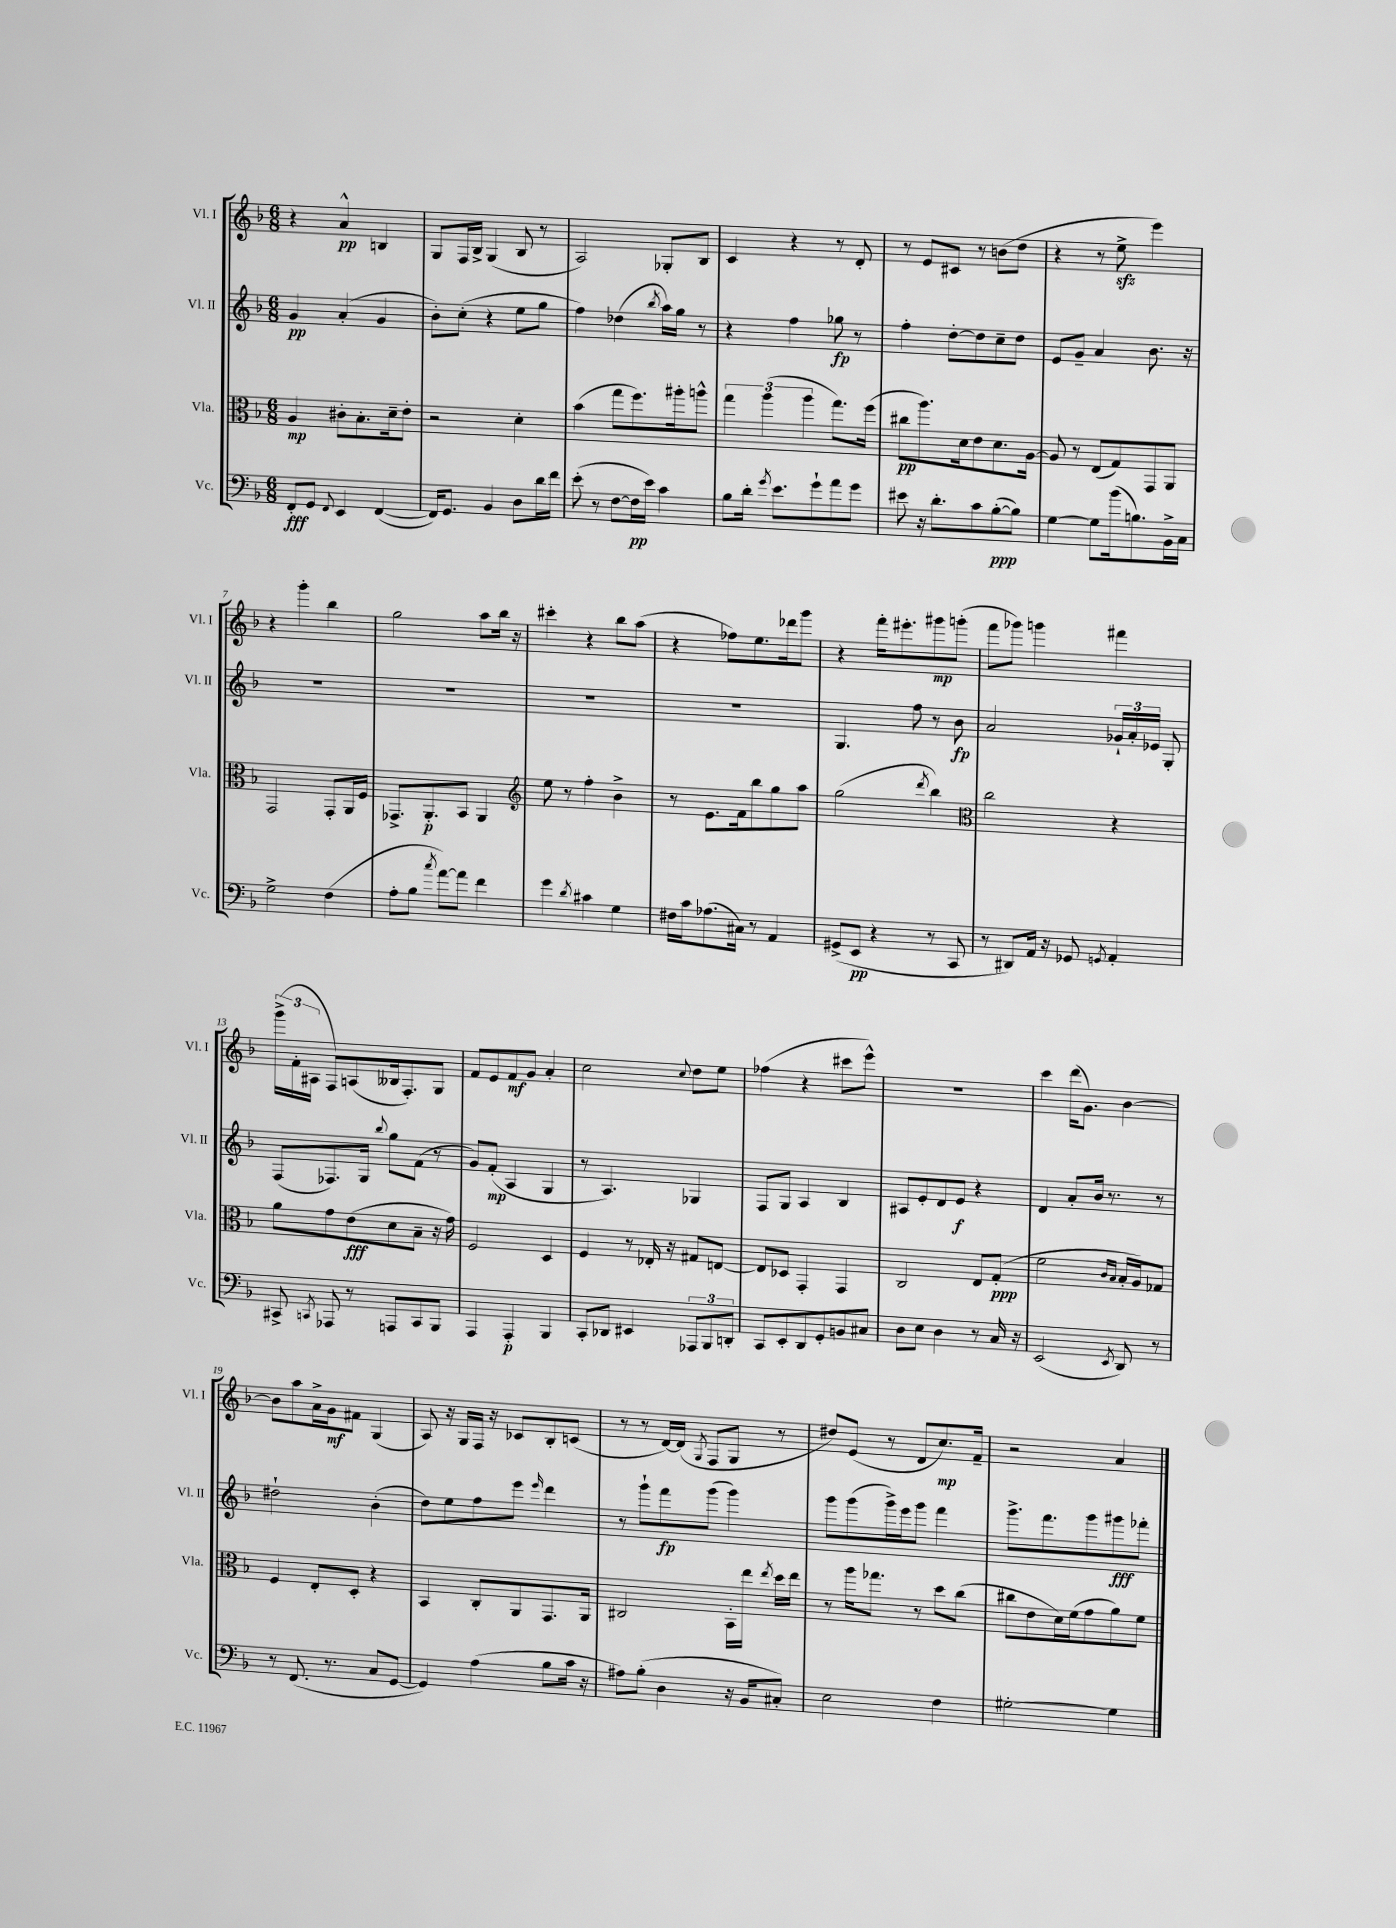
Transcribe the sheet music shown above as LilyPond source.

<<
\new StaffGroup <<
\new Staff = "s0" \with { instrumentName = "Vl. I" shortInstrumentName = "Vl. I" } {
    \clef treble \key f \major \numericTimeSignature \time 6/8
    \autoBeamOff r4 a'4-^\pp b4 |
    g8[ f16 bes16]-> g4( bes8 r8 |
    a2) ges8[-. bes8] |
    c'4 r4 r8 d'8-. |
    r8 e'8[ cis'8] r8 b'8[( d''8] |
    r4 r8 e''8->\sfz e'''4) |
    r4 g'''4-. bes''4 |
    g''2 a''8[ bes''16] r16 |
    cis'''4-. r4 bes''8[ a''8]( |
    r4 fes''8[) e''8. des'''16 g'''8] |
    r4 f'''16[-. eis'''8.-. gis'''8\mp g'''8]-.( |
    f'''8[ ges'''8]) g'''4 fis'''4 |
    \tuplet 3/2 { g'''16[->( f'16-. ais16] } f8[) a8( beses16 f8.-.) g8] |
    f'8[ e'8 f'8\mf g'8] a'4-. |
    c''2 \appoggiatura { c''8 } d''8[ e''8] |
    fes''4( r4 cis'''8[ e'''8]-^) |
    r2. |
    c'''4 d'''16[( g'8.]) bes'4~ |
    bes'8[ a''8 a'16-> g'16\mf fis'8] g4( |
    a8) r16 g16[ f16] r16 ces'8[ bes8-. c'8]( |
    r8 r8 d'16[~) d'16]( \acciaccatura { g8 } f8[ g8] r8 |
    dis''8[) e'8]( r8 d'8[ c''8.\mp) f'16]-- |
    r2 a'4 \bar "|." |
}
\new Staff = "s1" \with { instrumentName = "Vl. II" shortInstrumentName = "Vl. II" } {
    \clef treble \key f \major \numericTimeSignature \time 6/8
    \autoBeamOff g'4\pp a'4-.( g'4 |
    bes'8[-.) c''8]-.( r4 e''8[ g''8] |
    f''4) des''4( \acciaccatura { bes''8 } a''16[) g''16] r8 |
    r4 f''4 ges''8\fp r8 |
    f''4-. d''8[~-. d''8 c''8-- d''8] |
    e'8[ g'8]-- a'4 bes'8. r16 |
    R2. |
    R2. |
    R2. |
    R2. |
    g4. f''8 r8 bes'8\fp |
    a'2 \tuplet 3/2 { ges'16[-! a'16-. ees'16] } g8-. |
    f8[( fes8.) g16] \appoggiatura { bes''8 } g''8[ f'8]( r8 |
    g'8[) f'8]-.\mp( a4 g4 |
    r8 a4.) ges4 |
    f8[ g8] a4 bes4 |
    ais8[ e'8-. d'8 e'8]\f r4 |
    d'4 a'8[-. bes'16] r8. r8 |
    dis''2-! bes'4-.( |
    d''8[) e''8 f''8 e'''8] \grace { e'''16 } d'''4 |
    r8 g'''8[-! f'''8\fp g'''8]( g'''4) |
    g'''8[ g'''8( g'''16->) e'''16 g'''8] f'''4 |
    g'''8.[-> f'''8. g'''8 gis'''8\fff fes'''8]-. \bar "|." |
}
\new Staff = "s2" \with { instrumentName = "Vla." shortInstrumentName = "Vla." } {
    \clef alto \key f \major \numericTimeSignature \time 6/8
    \autoBeamOff a4\mp cis'8[-. bes8.-. d'16-- e'8]-. |
    r2 d'4-. |
    bes'4( g''8[ f''8.) ais''16-. a''8]-^ |
    \tuplet 3/2 { g''4 a''4( a''4 } g''8.[) f''16]( |
    cis''8[\pp a''8.) d'16 e'8 d'8. a16]~ |
    a8 r8 e8[( g8) g,8 a,8] |
    g,2 g,8[-. a,16 f16] |
    ges,8.[-> a,8.-.\p bes,8] a,4 |
    \clef treble e''8 r8 f''4-. bes'4-> |
    r8 e'8.[ f'16 bes''8 g''8 a''8] |
    g''2( \acciaccatura { d'''8 } bes''4) |
    \clef alto c''2 r4 |
    a'8[ g'8 e'8\fff( d'8 bes8]-- r16 g'16) |
    f2 d4 |
    f4 r8 ees16-. r16 gis8[ e8]~ |
    e8[ des8] g,4-. g,4 |
    c2 e8[ g8]-.\ppp( |
    f'2 \grace { c'16[ bes16] } bes16[-. a16) ges8] |
    f4 e8[-. d8]-. r4 |
    bes,4 c8[-. a,8 g,8. a,16] |
    cis2 bes,16[-. e''16] \acciaccatura { e''8 } d''16[ e''16] |
    r8 a''16[ ges''8.] r8 d''8[ c''8]( |
    cis''8[ e'8 d'16) f'16( g'8 a'8) f'8] \bar "|." |
}
\new Staff = "s3" \with { instrumentName = "Vc." shortInstrumentName = "Vc." } {
    \clef bass \key f \major \numericTimeSignature \time 6/8
    \autoBeamOff f,8[-.\fff g,8] \appoggiatura { f,8 } e,4 f,4~( |
    f,16[) g,8.] bes,4 d8[ d'16 f'16] |
    e'8-.( r8 f8[~ f16\pp e'16]) c'4 |
    bes8[ d'16]-. \acciaccatura { g'8 } e'8.[ g'8-! a'8 g'8] |
    eis'8 r16 d'8.[-. c'8 bes8~-.\ppp( bes8]) |
    g4~ g8[ bes'16( b8.) bes,16-> c16] |
    g2-> f4( |
    a8[-. bes8] \acciaccatura { c''8 } a'8[~) a'8] f'4 |
    g'4 \acciaccatura { d'8 } cis'4 g4 |
    fis16[ c'16 aes8.( cis16]) r8 a,4 |
    gis,8[->( e,8]\pp r4 r8 c,8 |
    r8 dis,8[) a,16] r16 ges,8 \acciaccatura { g,8 } a,4-. |
    cis,8-> \acciaccatura { c,8 } aes,,8 r8 a,,8[ c,8 bes,,8] |
    a,,4 a,,4-.\p bes,,4 |
    c,8[-. des,8] eis,4 \tuplet 3/2 { aes,,8[ bes,,8 d,8]-. } |
    c,8[ e,8-. d,8 g,8-. b,8 cis8] |
    d8[ e8] d4 r8 c16 r16 |
    e,2( \acciaccatura { e,8 } d,8) r8 |
    r8 f,8.( r8. c8[ g,8]~ |
    g,4) a4( bes8[ c'16] r16 |
    ais8[) bes8]-.( d4 r16 bes,16[ cis8]-.) |
    e2 f4 |
    gis2~-. gis4 \bar "|." |
}
>>
>>
